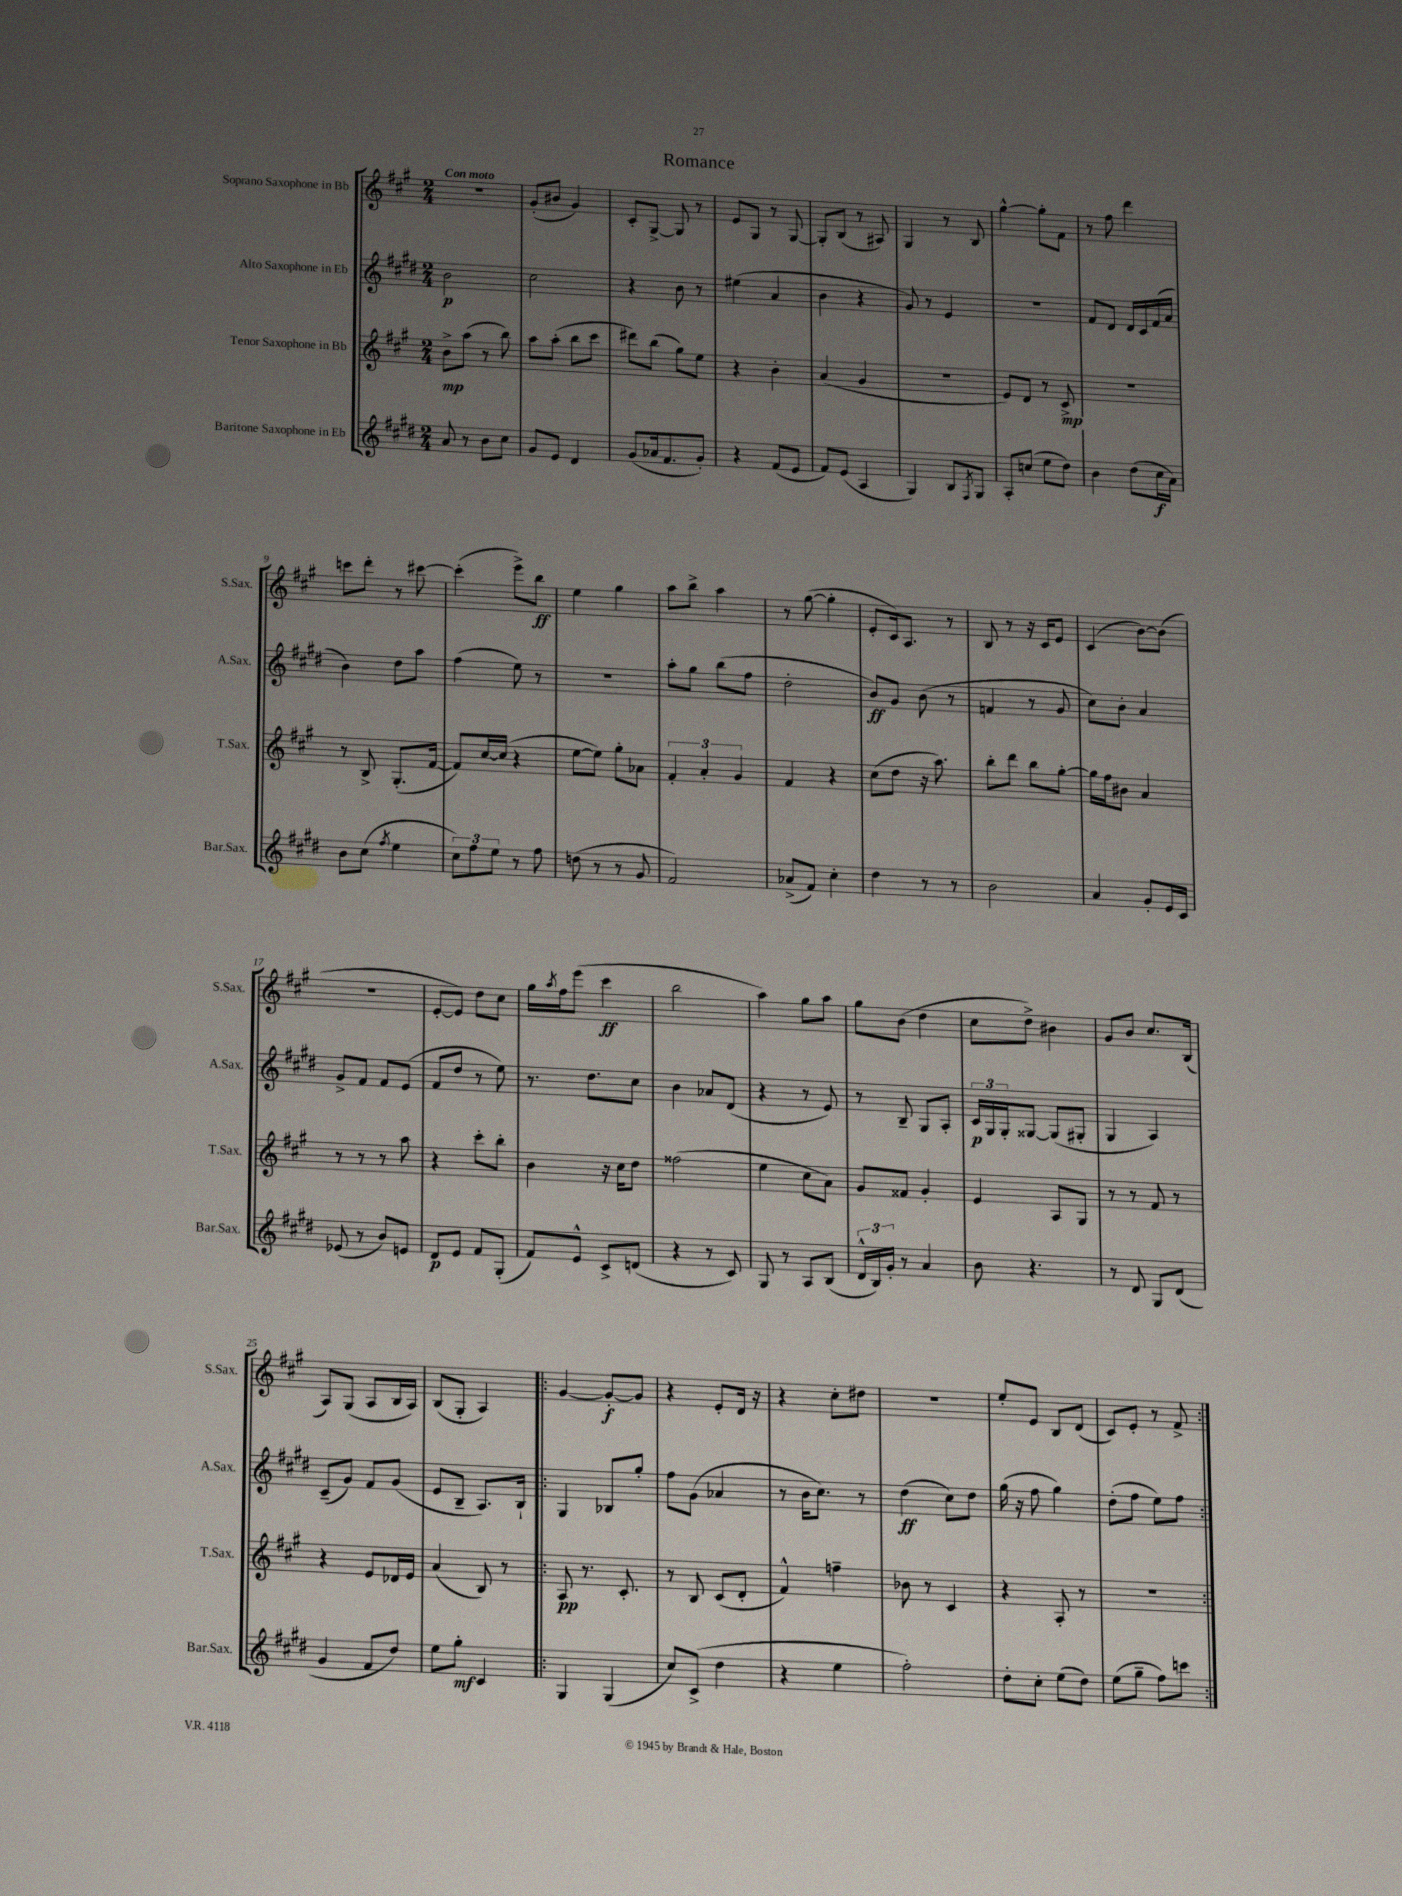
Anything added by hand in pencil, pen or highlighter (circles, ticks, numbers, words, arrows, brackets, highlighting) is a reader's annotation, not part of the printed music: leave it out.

**kern	**dynam	**kern	**dynam	**kern	**dynam	**kern	**dynam
*part4	*part4	*part3	*part3	*part2	*part2	*part1	*part1
*staff4	*staff4	*staff3	*staff3	*staff2	*staff2	*staff1	*staff1
*I"Baritone Saxophone in Eb	*	*I"Tenor Saxophone in Bb	*	*I"Alto Saxophone in Eb	*	*I"Soprano Saxophone in Bb	*
*I'Bar.Sax.	*	*I'T.Sax.	*	*I'A.Sax.	*	*I'S.Sax.	*
*clefG2	*	*clefG2	*	*clefG2	*	*clefG2	*
*k[f#c#g#d#]	*	*k[f#c#g#]	*	*k[f#c#g#d#]	*	*k[f#c#g#]	*
*M2/4	*	*M2/4	*	*M2/4	*	*M2/4	*
=1	=1	=1	=1	=1	=1	=1	=1
!	!	!	!	!	!	!LO:TX:a:B:t=Con moto	!
8a/	.	8b^\L	mp	2b\	p	2r	.
8r	.	(8aa\J	.	.	.	.	.
8b\L	.	8r	.	.	.	.	.
8cc#\J	.	8bb\)	.	.	.	.	.
=2	=2	=2	=2	=2	=2	=2	=2
8g#/L	.	8aa\L	.	2cc#\	.	(8g#'/L	.
8e/J	.	(8aa'\J	.	.	.	8b#X/J	.
4d#/	.	8bb\L	.	.	.	4g#/)	.
.	.	8ccc#\J	.	.	.	.	.
=3	=3	=3	=3	=3	=3	=3	=3
(8g#/L	.	8ddd#X\L)	.	4r	.	8c#'/L	.
16a-X/k	.	(8bb\J	.	.	.	[8G#^/J	.
8.f#/	.	.	.	.	.	.	.
.	.	8gg#\L)	.	8b\	.	8G#/]	.
8g#'/J)	.	8ee\J	.	8r	.	8r	.
=4	=4	=4	=4	=4	=4	=4	=4
4r	.	4r	.	(4ee#X\	.	8e/L	.
.	.	.	.	.	.	8G#/J	.
(8f#/L	.	4b'\	.	4a/	.	8r	.
8e/J	.	.	.	.	.	[8G#/	.
=5	=5	=5	=5	=5	=5	=5	=5
8f#/L)	.	(4a/	.	4b\	.	8G#'/L]	.
(8e/J	.	.	.	.	.	(8B/J	.
4A/	.	4g#/	.	4r	.	8r	.
.	.	.	.	.	.	8A#X/)	.
=6	=6	=6	=6	=6	=6	=6	=6
4G#/)	.	2r	.	8g#/)	.	4G#/	.
.	.	.	.	8r	.	.	.
8B/L	.	.	.	4e/	.	8r	.
8qF#/	.	.	.	.	.	.	.
8G#/J	.	.	.	.	.	8B/	.
=7	=7	=7	=7	=7	=7	=7	=7
8A'/L	.	8e/L)	.	2r	.	[4gg#^^\	.
(8ccn/J	.	8d/J	.	.	.	.	.
8ee\L	.	8r	.	.	.	8gg#'\L]	.
8dd#\J)	.	8c#^/	mp	.	.	8f#\J	.
=8	=8	=8	=8	=8	=8	=8	=8
4b\	.	2r	.	8f#/L	.	8r	.
.	.	.	.	8d#/J	.	8ff#\	.
(8dd#\L	.	.	.	16d#/LL	.	4ddd\	.
.	.	.	.	16c#/	.	.	.
16cc#\L	f	.	.	(16f#/	.	.	.
16a\JJ)	.	.	.	16a/JJ	.	.	.
!!LO:LB:g=z
=9	=9	=9	=9	=9	=9	=9	=9
8b\L	.	8r	.	4b\)	.	8cccn\L	.
(8cc#\J	.	8B^/	.	.	.	8ddd'\J	.
8qff#/	.	.	.	.	.	.	.
4ee\	.	(8.G#'/L	.	8dd#\L	.	8r	.
.	.	.	.	8aa\J	.	[8ccc#X\	.
.	.	[16f#/Jk	.	.	.	.	.
=10	=10	=10	=10	=10	=10	=10	=10
12cc#\L)	.	8f#/L])	.	(4ff#\	.	(4ccc#'\]	.
12ff#\	.	.	.	.	.	.	.
.	.	[16cc#/L	.	.	.	.	.
12ee\J	.	.	.	.	.	.	.
.	.	(16cc#/JJ]	.	.	.	.	.
8r	.	4r	.	8ee\)	.	8eee^\L)	.
8ff#\	.	.	.	8r	.	8bb\J	ff
=11	=11	=11	=11	=11	=11	=11	=11
(8ddn\	.	[8ee\L	.	2r	.	4ee\	.
8r	.	8ee\J])	.	.	.	.	.
8r	.	8gg#'\L	.	.	.	4gg#\	.
8g#/	.	8a-X\J	.	.	.	.	.
=12	=12	=12	=12	=12	=12	=12	=12
2f#/)	.	6f#'/	.	8aa'\L	.	8aa\L	.
.	.	.	.	8gg#\J	.	8bb^\J	.
.	.	6a'/	.	.	.	.	.
.	.	.	.	(8bb\L	.	4aa\	.
.	.	6g#/	.	.	.	.	.
.	.	.	.	8ff#\J	.	.	.
=13	=13	=13	=13	=13	=13	=13	=13
(8a-X^/L	.	4f#/	.	2dd#'\	.	8r	.
8f#/J)	.	.	.	.	.	([8gg#\	.
4cc#'\	.	4r	.	.	.	4gg#'\]	.
=14	=14	=14	=14	=14	=14	=14	=14
4dd#\	.	(8cc#\L	.	8b/L)	ff	8e'/L	.
.	.	8dd\J	.	8g#/J	.	16c#/k)	.
.	.	.	.	.	.	8.A/J	.
8r	.	16r	.	(8b\	.	.	.
.	.	8.aa\)	.	.	.	.	.
8r	.	.	.	8r	.	8r	.
=15	=15	=15	=15	=15	=15	=15	=15
2b\	.	8bb'\L	.	4fn/	.	8B/	.
.	.	8ddd\J	.	.	.	8r	.
.	.	8bb\L	.	8r	.	16r	.
.	.	.	.	.	.	16c#/KL	.
.	.	[8gg#'\J	.	8g#/	.	8e/J	.
=16	=16	=16	=16	=16	=16	=16	=16
4a/	.	16gg#\LL]	.	8cc#\L)	.	(4c#/	.
.	.	16ff#\J	.	.	.	.	.
.	.	8b#X\J	.	8b'\J	.	.	.
8g#'/L	.	4a/	.	4a/	.	[8b\L)	.
16e/L	.	.	.	.	.	(8b\J]	.
16c#/JJ	.	.	.	.	.	.	.
!!LO:LB:g=z
=17	=17	=17	=17	=17	=17	=17	=17
(8e-X/	.	8r	.	8g#^/L	.	2r	.
8r	.	8r	.	8f#/J	.	.	.
8b/L)	.	8r	.	8f#/L	.	.	.
8en/J	.	8aa\	.	(8e/J	.	.	.
=18	=18	=18	=18	=18	=18	=18	=18
8d#/L	p	4r	.	8f#/L	.	[8e'/L	.
8e/J	.	.	.	8dd#/J	.	8e/J])	.
8f#/L	.	8ccc#'\L	.	8r	.	8dd\L	.
(8G#'/J	.	8bb'\J	.	8ee\)	.	8cc#\J	.
=19	=19	=19	=19	=19	=19	=19	=19
8f#/L)	.	4b\	.	8.r	.	16gg#\LL	.
.	.	.	.	.	.	8qaa/	.
.	.	.	.	.	.	16ff#\J	.
8e^^/J	.	.	.	.	.	(8eee\J	.
.	.	.	.	8.dd#\L	.	.	.
8c#^/L	.	16r	.	.	.	4ccc#\	ff
.	.	16cc#\KL	.	.	.	.	.
(8dn/J	.	8dd\J	.	8cc#\J	.	.	.
=20	=20	=20	=20	=20	=20	=20	=20
4r	.	(2ff##X\	.	4b\	.	2bb\	.
8r	.	.	.	8a-X/L	.	.	.
8c#/)	.	.	.	(8d#/J	.	.	.
=21	=21	=21	=21	=21	=21	=21	=21
8G#/	.	4ee\	.	4r	.	4aa\)	.
8r	.	.	.	.	.	.	.
8A/L	.	8cc#\L	.	8r	.	8gg#\L	.
(8B/J	.	8a\J)	.	8e/)	.	8aa\J	.
=22	=22	=22	=22	=22	=22	=22	=22
24d#^^/LL	.	8g#/L	.	8r	.	8gg#\L	.
24B/)	.	.	.	.	.	.	.
24g#'/JJ	.	.	.	.	.	.	.
8r	.	8f##X/J	.	8B~/	.	(8b\J	.
4a/	.	4g#'/	.	8G#/L	.	4dd\	.
.	.	.	.	8A'/J	.	.	.
=23	=23	=23	=23	=23	=23	=23	=23
8b\	.	4e/	.	24c#/LL	p	8cc#\L	.
.	.	.	.	24G#/	.	.	.
.	.	.	.	24G#'/J	.	.	.
4.r	.	.	.	[8G##X/J	.	8dd^\J)	.
.	.	8A/L	.	(8G##/L]	.	4b#X\	.
.	.	8G#/J	.	8G#X'/J	.	.	.
=24	=24	=24	=24	=24	=24	=24	=24
8r	.	8r	.	4G#/	.	8g#/L	.
8d#/	.	8r	.	.	.	8b/J	.
8G#/L	.	8f#/	.	4A/)	.	8.cc#/L	.
(8d#/J	.	8r	.	.	.	.	.
.	.	.	.	.	.	(16B/Jk	.
!!LO:LB:g=z
=25	=25	=25	=25	=25	=25	=25	=25
4g#/	.	4r	.	(8c#~/L	.	8A/L)	.
.	.	.	.	8g#/J)	.	(8G#/J	.
8f#/L	.	8e/L	.	8f#/L	.	8A/L	.
8dd#/J)	.	16d-X/L	.	(8g#/J	.	16B/L	.
.	.	16e/JJ	.	.	.	16A/JJ)	.
=26	=26	=26	=26	=26	=26	=26	=26
8ee\L	.	(4a/	.	8e/L	.	(8B/L	.
8gg#'\J	mf	.	.	8B~/J	.	8G#'/J	.
4c#/	.	8B/)	.	8.A/L)	.	4A/)	.
.	.	8r	.	.	.	.	.
.	.	.	.	16B`/Jk	.	.	.
=27!|:	=27!|:	=27!|:	=27!|:	=27!|:	=27!|:	=27!|:	=27!|:
4G#/	.	8A/	pp	4G#/	.	[4g#/	.
.	.	8.r	.	.	.	.	.
(4G#/	.	.	.	8B-X/L	.	8g#'/L_	f
.	.	8.c#'/	.	.	.	.	.
.	.	.	.	8gg#'/J	.	8g#/J]	.
=28	=28	=28	=28	=28	=28	=28	=28
8cc#/L)	.	8r	.	8ff#\L	.	4r	.
(8c#^/J	.	8B/	.	(8g#\J	.	.	.
4dd#\	.	(8c#/L	.	4a-X/	.	8e'/L	.
.	.	8d'/J	.	.	.	16d/Jk	.
.	.	.	.	.	.	16r	.
=29	=29	=29	=29	=29	=29	=29	=29
4r	.	4f#^^/)	.	8r	.	4r	.
.	.	.	.	16b\KL	.	.	.
.	.	.	.	8.cc#\J)	.	.	.
4ee\	.	4ffn~\	.	.	.	8cc#'\L	.
.	.	.	.	8r	.	8dd#X\J	.
=30	=30	=30	=30	=30	=30	=30	=30
2ff#'\)	.	8b-X\	.	(4dd#\	ff	2r	.
.	.	8r	.	.	.	.	.
.	.	4c#/	.	8cc#\L)	.	.	.
.	.	.	.	8dd#\J	.	.	.
=31	=31	=31	=31	=31	=31	=31	=31
8dd#'\L	.	4r	.	(16gg#\	.	8ee'/L	.
.	.	.	.	16r	.	.	.
8cc#'\J	.	.	.	8ff#\	.	8e/J	.
(8ee\L	.	8A'/	.	4gg#\)	.	8B/L	.
8dd#\J)	.	8r	.	.	.	(8d/J	.
=32	=32	=32	=32	=32	=32	=32	=32
(8ee\L	.	2r	.	(8dd#'\L	.	8c#/L)	.
8gg#~\J	.	.	.	8ff#\J	.	8e'/J	.
8ff#\L)	.	.	.	8ee\L)	.	8r	.
8cccn\J	.	.	.	8ff#\J	.	8f#^/	.
=:|!	=:|!	=:|!	=:|!	=:|!	=:|!	=:|!	=:|!
*-	*-	*-	*-	*-	*-	*-	*-
